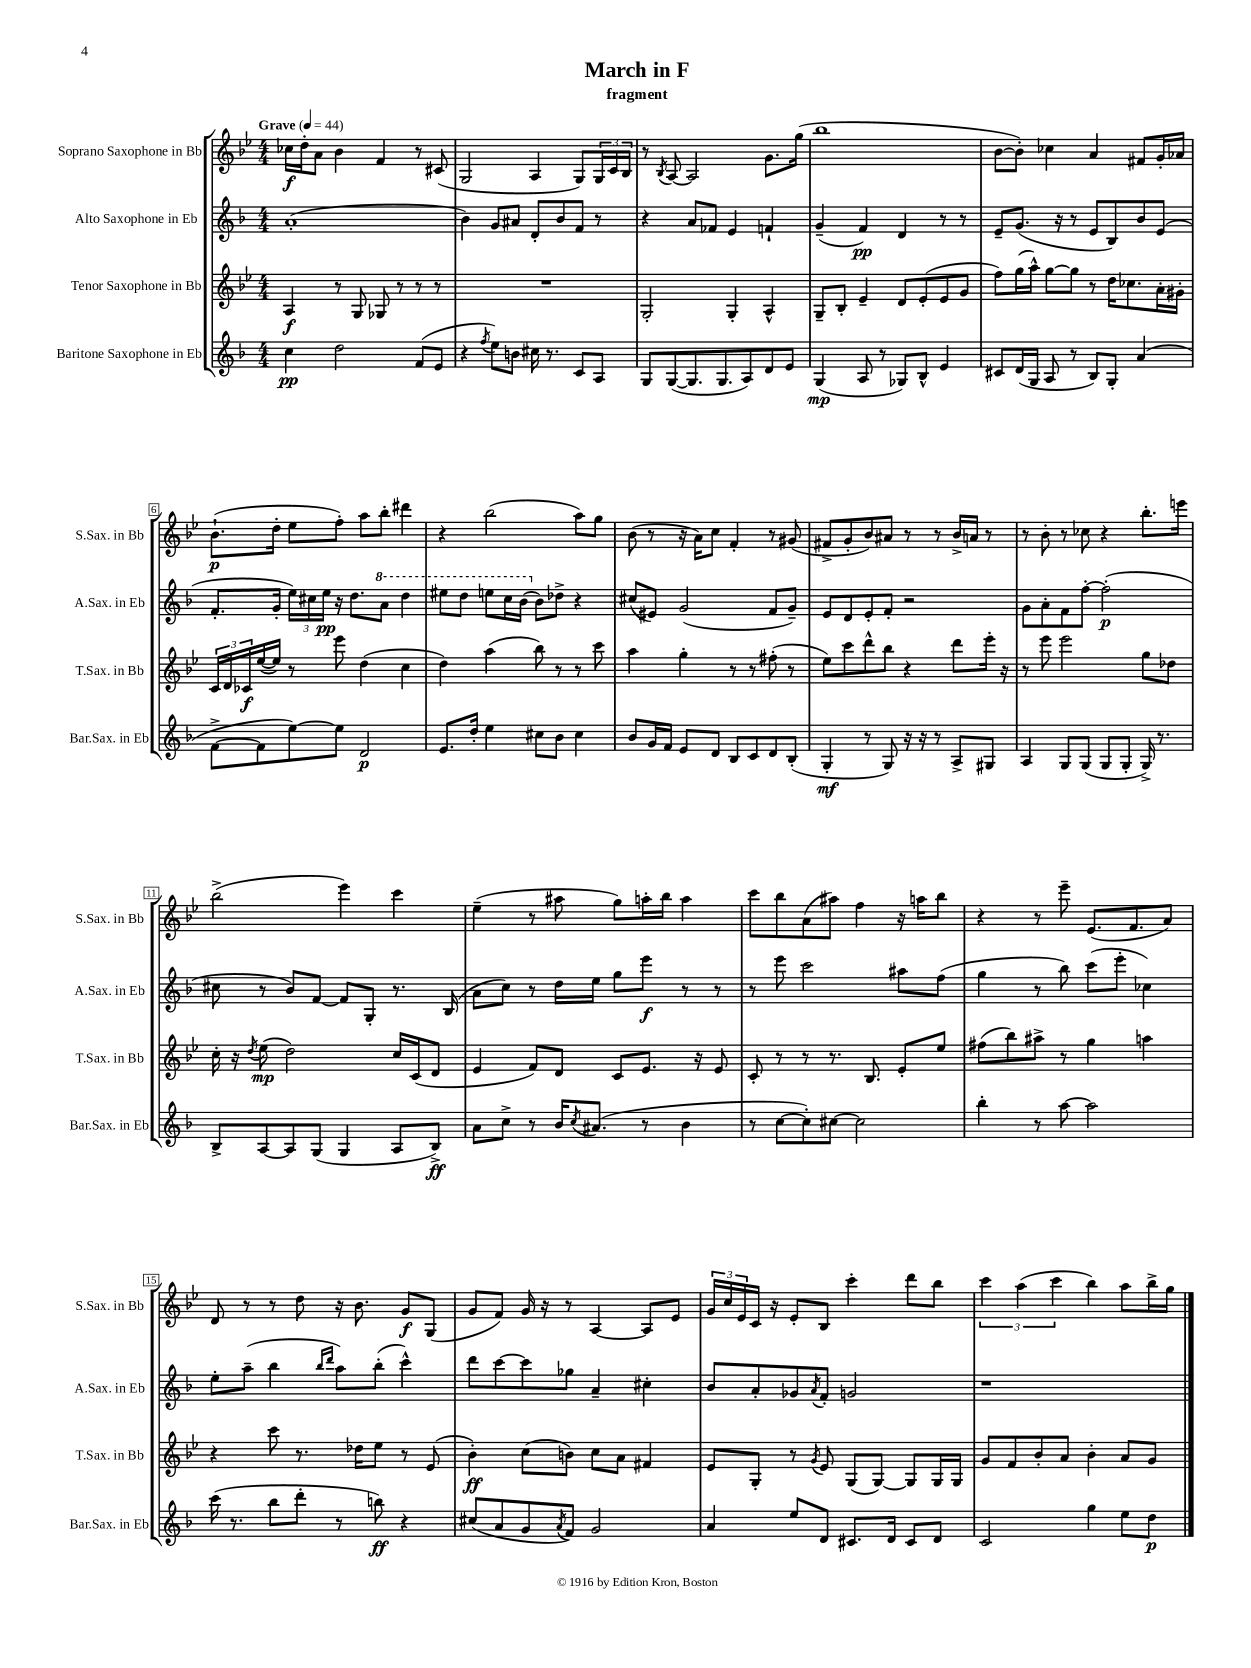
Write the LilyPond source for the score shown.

\header { title = "March in F" subtitle = "fragment" }
<<
\new StaffGroup <<
\new Staff = "s0" \with { instrumentName = "Soprano Saxophone in Bb" shortInstrumentName = "S.Sax. in Bb" } {
    \clef treble \key bes \major \numericTimeSignature \time 4/4 \tempo "Grave" 4 = 44
    ces''16\f d''16-. a'8 bes'4 f'4 r8 cis'8( |
    g2 a4 g8) \tuplet 3/2 { g16 c'16 bes16 } |
    r8 \acciaccatura { bes8 } a8~ a2 g'8. g''16( |
    bes''1 |
    bes'8~ bes'8-.) ces''4 a'4 fis'8 g'16-. aes'16 |
    bes'8.-!\p( d''16-. ees''8 f''8-.) a''8 bes''8-. dis'''4 |
    r4 bes''2( a''8) g''8 |
    bes'8( r8 r16 a'16) c''8 f'4-. r8 gis'8( |
    fis'8-> g'8-. bes'8) ais'8 r8 r8 bes'16-> a'16 r8 |
    r8 bes'8-. r8 ces''8 r4 bes''8.-. e'''16 |
    bes''2->( ees'''4) c'''4 |
    ees''4--( r8 ais''8 g''8) a''16-. bes''16 a''4 |
    c'''8 bes''8 a'8( ais''8) f''4 r16 a''16 bes''8 |
    r4 r8 ees'''8-- ees'8.( f'8. a'8) |
    d'8 r8 r8 d''8 r16 bes'8. g'8\f g8( |
    g'8 f'8) g'16 r16 r8 a4~ a8 ees'8 |
    \tuplet 3/2 { g'16 c''16 ees'16 } c'16 r16 ees'8-. bes8 c'''4-. d'''8 bes''8 |
    \tuplet 3/2 { c'''4 a''4( c'''4 } bes''4) a''8 bes''16-> g''16 \bar "|." |
}
\new Staff = "s1" \with { instrumentName = "Alto Saxophone in Eb" shortInstrumentName = "A.Sax. in Eb" } {
    \clef treble \key f \major \numericTimeSignature \time 4/4
    a'1-.( |
    bes'4) g'8 ais'8 d'8-. bes'8 f'8 r8 |
    r4 a'8 fes'8 e'4 f'4-! |
    g'4--( f'4\pp) d'4 r8 r8 |
    e'8-- g'8.( r16 r8 e'8 bes8) bes'8 e'8( |
    f'8.-. g'16-. \tuplet 3/2 { e''16) cis''16 e''16\pp } r16 d''8. \ottava #1 a''8 d'''4 |
    eis'''8 d'''8 e'''8 c'''16 bes''16( \ottava #0 bes'8) des''8-> r4 |
    cis''8( eis'8) g'2( f'8 g'8--) |
    e'8 d'8 e'8-. f'8-. r2 |
    g'8 a'8-. f'8 f''8~-. f''2-.\p( |
    cis''8 r8 bes'8) f'8~ f'8 g8-. r8. bes16( |
    a'8 c''8) r8 d''16 e''16 g''8 e'''8\f r8 r8 |
    r8 e'''8 c'''2 ais''8 f''8( |
    g''4 r8 bes''8) c'''8( e'''8-. ces''4) |
    e''8-. a''8--( bes''4 \grace { bes''16 d'''16 } a''8) bes''8-.( c'''4-^) |
    d'''8 c'''8~ c'''8 ges''8 a'4-- cis''4-. |
    bes'8 a'8-. ges'8 \acciaccatura { a'8 } f'8-. g'2 |
    r1 \bar "|." |
}
\new Staff = "s2" \with { instrumentName = "Tenor Saxophone in Bb" shortInstrumentName = "T.Sax. in Bb" } {
    \clef treble \key bes \major \numericTimeSignature \time 4/4
    a4\f r8 g8 ges8 r8 r8 r8 |
    R1 |
    g2-. g4-. a4-^ |
    g8-- bes8-. ees'4-- d'8 ees'8-.( ees'8 g'8 |
    f''8) g''16( a''16-^) g''8~ g''8 r8 d''16 ces''8. a'16-. gis'16-. |
    \tuplet 3/2 { c'16 d'16 ces'16\f } ees''16~( ees''16) r8 ees'''8 d''4( c''4 |
    d''4) a''4( bes''8) r8 r8 c'''8 |
    a''4 g''4-. r8 r8 fis''8-.( r8 |
    ees''8) c'''8 d'''8-^ bes''8 r4 d'''8 ees'''16-. r16 |
    r8 ees'''8 ees'''2 g''8 des''8 |
    c''16-. r16 \acciaccatura { d''8 } ees''8\mp( d''2) c''16 c'16( d'8 |
    ees'4 f'8) d'8 c'8 ees'8. r16 ees'8 |
    c'8-. r8 r8 r8. bes8. ees'8-. ees''8 |
    fis''8( bes''8) ais''8-> r8 g''4 a''4 |
    r4 c'''8 r8. des''16 ees''8 r8 ees'8( |
    bes'4-.\ff) c''8( b'8) c''8 a'8 fis'4 |
    ees'8 g8-. r8 \acciaccatura { g'8 } ees'8 g8( g8~) g8 g16 g16 |
    g'8 f'8 bes'8-. a'8 bes'4-. a'8 g'8 \bar "|." |
}
\new Staff = "s3" \with { instrumentName = "Baritone Saxophone in Eb" shortInstrumentName = "Bar.Sax. in Eb" } {
    \clef treble \key f \major \numericTimeSignature \time 4/4
    c''4\pp d''2 f'8( e'8 |
    r4 \acciaccatura { f''8 } e''8) b'8 cis''16 r8. c'8 a8 |
    g8 g8~( g8. g8. a8) d'8 e'8 |
    g4\mp( a8 r8 ges8) bes8-^ e'4 |
    cis'8 d'16( g16 a8 r8 bes8) g8-. a'4( |
    f'8~-> f'8 e''8~) e''8 d'2\p |
    e'8. d''16-. e''4 cis''8 bes'8 cis''4 |
    bes'8 g'16 f'16 e'8 d'8 bes8 c'8 d'8 bes8-.( |
    g4-.\mf r8 g8) r16 r16 r8 a8-> gis8 |
    a4 g8 g8( g8 g8-. g16->) r8. |
    bes8-> a8~ a8 g8( g4 a8 bes8->\ff) |
    a'8 c''8-> r8 bes'16 \acciaccatura { c''8 } ais'8.( r8 bes'4 |
    r8 c''8~ c''8-.) cis''8~ cis''2 |
    bes''4-. r8 a''8~ a''2 |
    c'''16( r8. bes''8 d'''8-. r8 b''8\ff) r4 |
    cis''8( a'8 g'8 \acciaccatura { a'8 } f'8) g'2 |
    a'4 e''8 d'8 cis'8. d'16 cis'8 d'8 |
    c'2 g''4 e''8 d''8\p \bar "|." |
}
>>
>>
\layout { \context { \Score \override BarNumber.stencil = #(make-stencil-boxer 0.1 0.3 ly:text-interface::print) } }
